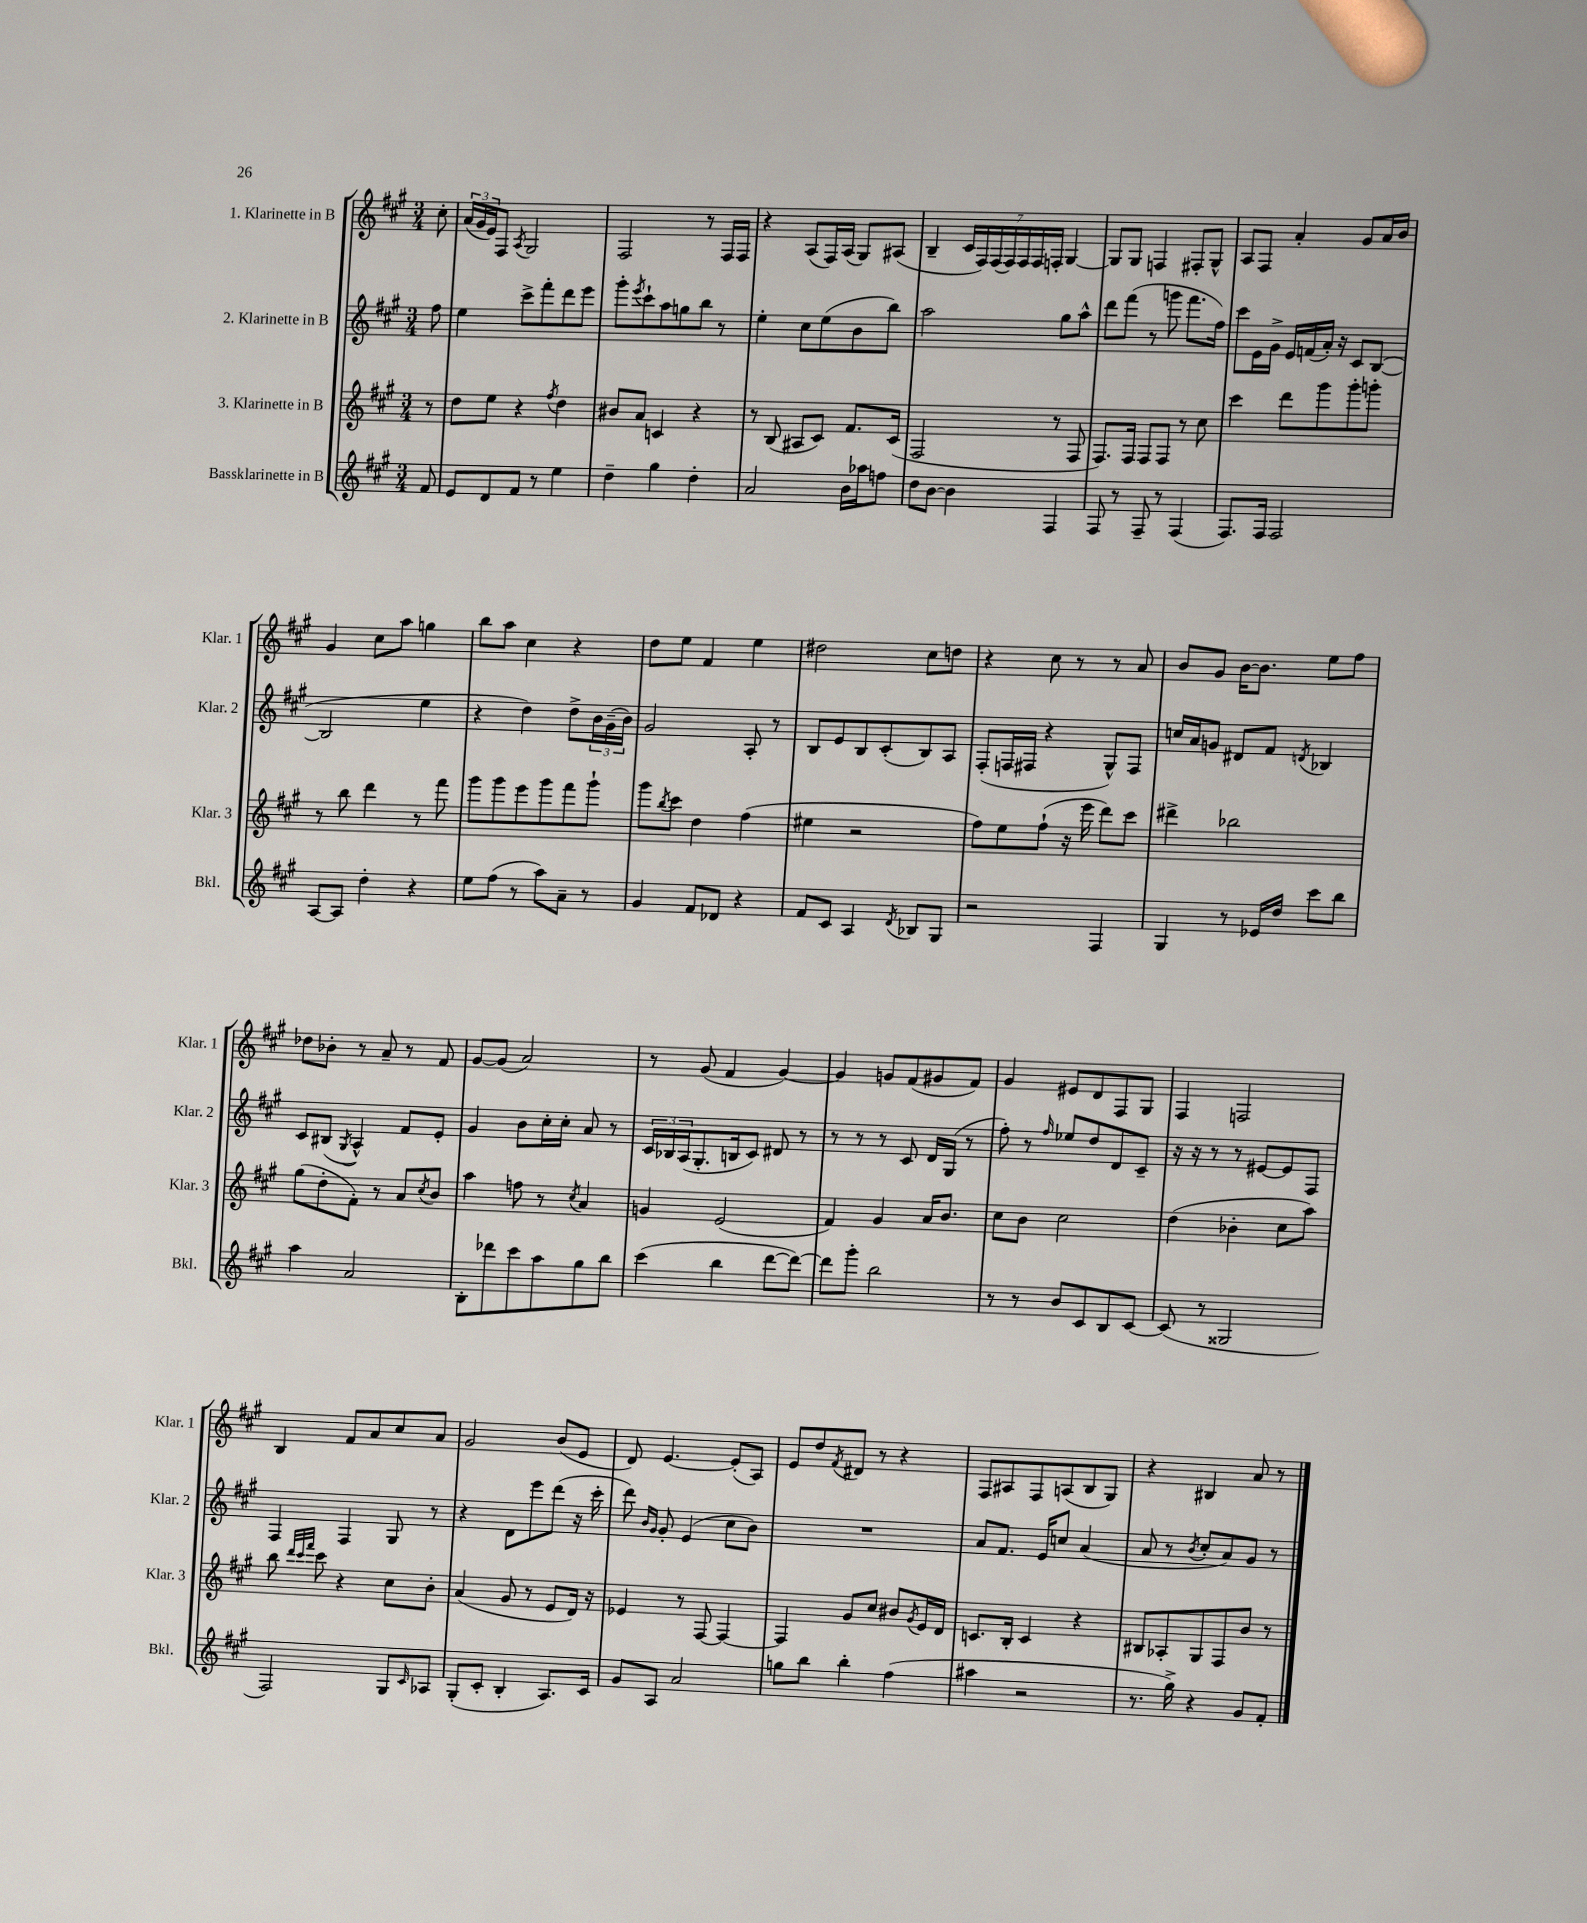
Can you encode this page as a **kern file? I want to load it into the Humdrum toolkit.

**kern	**kern	**kern	**kern
*staff4	*staff3	*staff2	*staff1
*clefG2	*clefG2	*clefG2	*clefG2
*k[f#c#g#]	*k[f#c#g#]	*k[f#c#g#]	*k[f#c#g#]
*M3/4	*M3/4	*M3/4	*M3/4
8f#/	8r	8ff#\	8cc#'\
=	=	=	=
8e/L	8dd\L	4ee\	(24a/LL
.	.	.	24g#/
.	.	.	24e/J)
8d/	8ee\J	.	8F#/J
.	.	.	8qA/
8f#/J	4r	8ccc#^\L	2G#/
8r	.	8fff#'\	.
.	8qff#/	.	.
4ee\	4dd\	8ddd\	.
.	.	8eee\J	.
=	=	=	=
4dd~\	8b#/L	8ggg#'\L	2F#/
.	.	8qeee/	.
.	8a/J	8ccc#`\	.
4gg#\	4c/	8aa\	.
.	.	8gg\	.
4dd'\	4r	8bb\J	8r
.	.	8r	16F#/LL
.	.	.	16F#/JJ
=	=	=	=
2a/	8r	4ee'\	4r
.	(8B/	.	.
.	8A#/L	8cc#\L	(8A/L
.	8c#/J)	(8ee\	16F#/L)
.	.	.	(16A/JJ
16b\LL	8.f#/L	8b\	8G#/L)
16aa-\J	.	.	.
8ff\J	.	8bb\J)	(8A#/J
.	(16c#/Jk	.	.
=	=	=	=
8dd\L	2F#/	2aa\	4B~/
[8b\J	.	.	.
4b\]	.	.	28c#/LL
.	.	.	28F#/)
.	.	.	(28F#/
.	.	.	28F#/)
.	.	.	28F#/
.	.	.	28F#/
.	.	.	28F'/JJ
4F#/	8r	8gg#\L	[4G#/
.	8F#/	8aa^^\J	.
=	=	=	=
8F#/	8.F#/L)	8ddd\L	8G#/]L
8r	.	(8fff#\J	8G#/J
.	16F#/Jk	.	.
8F#~/	8F#/L	8r	4F/
8r	8F#/J	8ggg\	.
(4F#/	8r	8.fff#\L	8F#'/L
.	8cc#\	.	8G#^^/J
.	.	16ff#\Jk)	.
=	=	=	=
8.F#/L)	4ccc#\	8ccc#\L	8A/L
.	.	16e\L	8F#/J
16F#/Jk	.	16g#^\JJ	.
2F#/	8ddd\L	16e/LL	4a'/
.	.	(16f/	.
.	8ggg#\	16a'/JJ)	.
.	.	16r	.
.	8ggg#'\	8c#/L	8g#/L
.	8ggg'\J	([8B/J	16a/L
.	.	.	16b/JJ
=	=	=	=
[8A/L	8r	2B/]	4g#/
8A/]J	8bb\	.	.
4dd'\	4ddd\	.	8cc#\L
.	.	.	8aa\J
4r	8r	4ee\	4gg\
.	8fff#\	.	.
=	=	=	=
8ee\L	8ggg#\L	4r	8bb\L
(8ff#\J	8ggg#\	.	8aa\J
8r	8eee\	4dd\)	4cc#\
8aa\L)	8ggg#\	.	.
8a~\J	8fff#\	8dd^\L	4r
8r	8ggg#`\J	24b\L	.
.	.	(24g#~\	.
.	.	24b\JJ)	.
=	=	=	=
4g#/	8ggg#\L	2g#/	8dd\L
.	8qbb/	.	.
.	8ccc#\J	.	8ee\J
8f#/L	4dd\	.	4f#/
8d-/J	.	.	.
4r	(4ff#\	8A'/	4ee\
.	.	8r	.
=	=	=	=
8f#/L	4ee#\	8B/L	2dd#\
8c#/J	.	8e/	.
4A/	2r	8B/	.
.	.	(8c#'/	.
8qd/	.	.	.
8B-/L	.	8B/)	8cc#\L
8G#/J	.	8A/J	8dd\J
=	=	=	=
2r	8ff#\L)	(8F#'/L	4r
.	8ee\	16F/L	.
.	.	16F#/JJ	.
.	(8ff#`\J	4r	8cc#\
.	16r	.	8r
.	16eee\	.	.
4F#/	8ddd\L)	8G#^^/L)	8r
.	8ccc#\J	8F#/J	8a/
=	=	=	=
4G#/	4ddd#^\	16cc/LL	8b/L
.	.	16a/J	.
.	.	8g/J	8g#/J
8r	2bb-\	8d#/L	[16b\LK
.	.	.	8.b\]J
16e-/LL	.	8f#/J	.
16dd/JJ	.	.	.
.	.	8qd/	.
8ccc#\L	.	4B-/	8ee\L
8bb\J	.	.	8ff#\J
=	=	=	=
4aa\	(8gg#\L	8c#/L	8dd-\L
.	8dd'\	(8B#/J	8b-'\J
.	.	8qG#/	.
2a/	8f#'\J)	4A^^/)	8r
.	8r	.	8a~/
.	8a/L	8f#/L	8r
.	8qcc#/	.	.
.	8b/J	8e'/J	8f#/
=	=	=	=
8B'\L	4aa\	4g#/	[8g#/L
8ddd-\	.	.	(8g#/]J
8ccc#\	8ff\	8b\L	2a/)
8aa\	8r	16cc#'\L	.
.	.	16cc#'\JJ	.
.	8qcc#/	.	.
8gg#\	4a/	8a/	.
8bb\J	.	8r	.
=	=	=	=
(4ccc#\	4g/	24c#/LL	8r
.	.	24B-/	.
.	.	(24A/J	.
.	.	8.G#'/	(8g#/
4bb\	(2e/	.	4f#/
.	.	16B/k	.
.	.	8c#/J)	.
[8ddd\L	.	8d#/	[4g#/)
8ddd\_J)	.	8r	.
=	=	=	=
8ddd\]L	4f#/)	8r	4g#/]
8ggg#'\J	.	8r	.
2bb\	4g#/	8r	8g/L
.	.	8c#/	(8f#/
.	16a/LK	16d/LL	8g#/
.	8.b/J	(16G#/JJ	.
.	.	8r	8f#/J)
=	=	=	=
8r	8cc#\L	8ff#'\)	4g#/
8r	8b\J	8r	.
.	.	16qqff#/	.
8b/L	2cc#\	8ee-/L	8e#/L
8c#/	.	8dd/	8d/
8B/	.	8d/	8F#/
[8c#/J	.	8c#~/J	8G#/J
=	=	=	=
(8c#/]	(4dd\	16r	4F#/
.	.	16r	.
8r	.	8r	.
2G##/	4b-'\	8r	2F/
.	.	[8e#/L	.
.	8cc#\L	8e#/]	.
.	8aa\J)	8F#/J	.
=	=	=	=
2F#/)	8bb\	4F#/	4B/
.	32qqddd/LLL	.	.
.	32qqccc#/	.	.
.	32qqfff#/JJJ	.	.
.	8ccc#\	.	.
.	4r	4F#/	8f#/L
.	.	.	8a/
8G#/L	8cc#\L	8G#/	8cc#/
16qqc#/	.	.	.
8A-/J	8b'\J	8r	8a/J
=	=	=	=
(8G#'/L	(4a/	4r	2g#/
8c#'/J	.	.	.
4B'/	8g#/	8d\L	.
.	8r	8eee\	.
8.A/L)	8e/L	(8ddd\J	(8b/L
.	16d/Jk)	16r	8e/J
16c#/Jk	16r	16ccc#'\	.
=	=	=	=
8g#/L	4e-/	8ddd\)	8d/)
.	.	16qqb/LL	.
.	.	16qqg#/JJ	.
8A/J	.	8g#'/	[4.e/
2a/	8r	(4e/	.
.	[8F#/	.	.
.	4F#/_	8cc#\L	(8e'/]L
.	.	8b\J)	8A/J)
=	=	=	=
8gg\L	4F#/]	2.r	8e/L
8bb\J	.	.	8dd/
.	.	.	8qf#/
4bb'\	8g#/L	.	8d#/J
.	8cc#/J	.	8r
(4ff#\	8b#/L	.	4r
.	8qg#/	.	.
.	16e/L	.	.
.	16d/JJ	.	.
=	=	=	=
4aa#\	8.c/L	8a/L	8F#/L
.	.	8.f#/J	8A#/
.	16B'/Jk	.	.
2r	4c/	.	8F#/
.	.	16e/LK	.
.	.	8cc/J	(8A/
.	4r	(4a/	8B/
.	.	.	8G#/J)
=	=	=	=
8.r	8B#/L	8a/	4r
.	8A-'/	8r	.
16gg#^\)	.	.	.
.	.	8qb/	.
4r	8G#/	8cc#'/L	4B#/
.	8F#/	8a/)	.
8g#/L	8b/J	8g#/J	8a/
8f#'/J	8r	8r	8r
==	==	==	==
*-	*-	*-	*-
